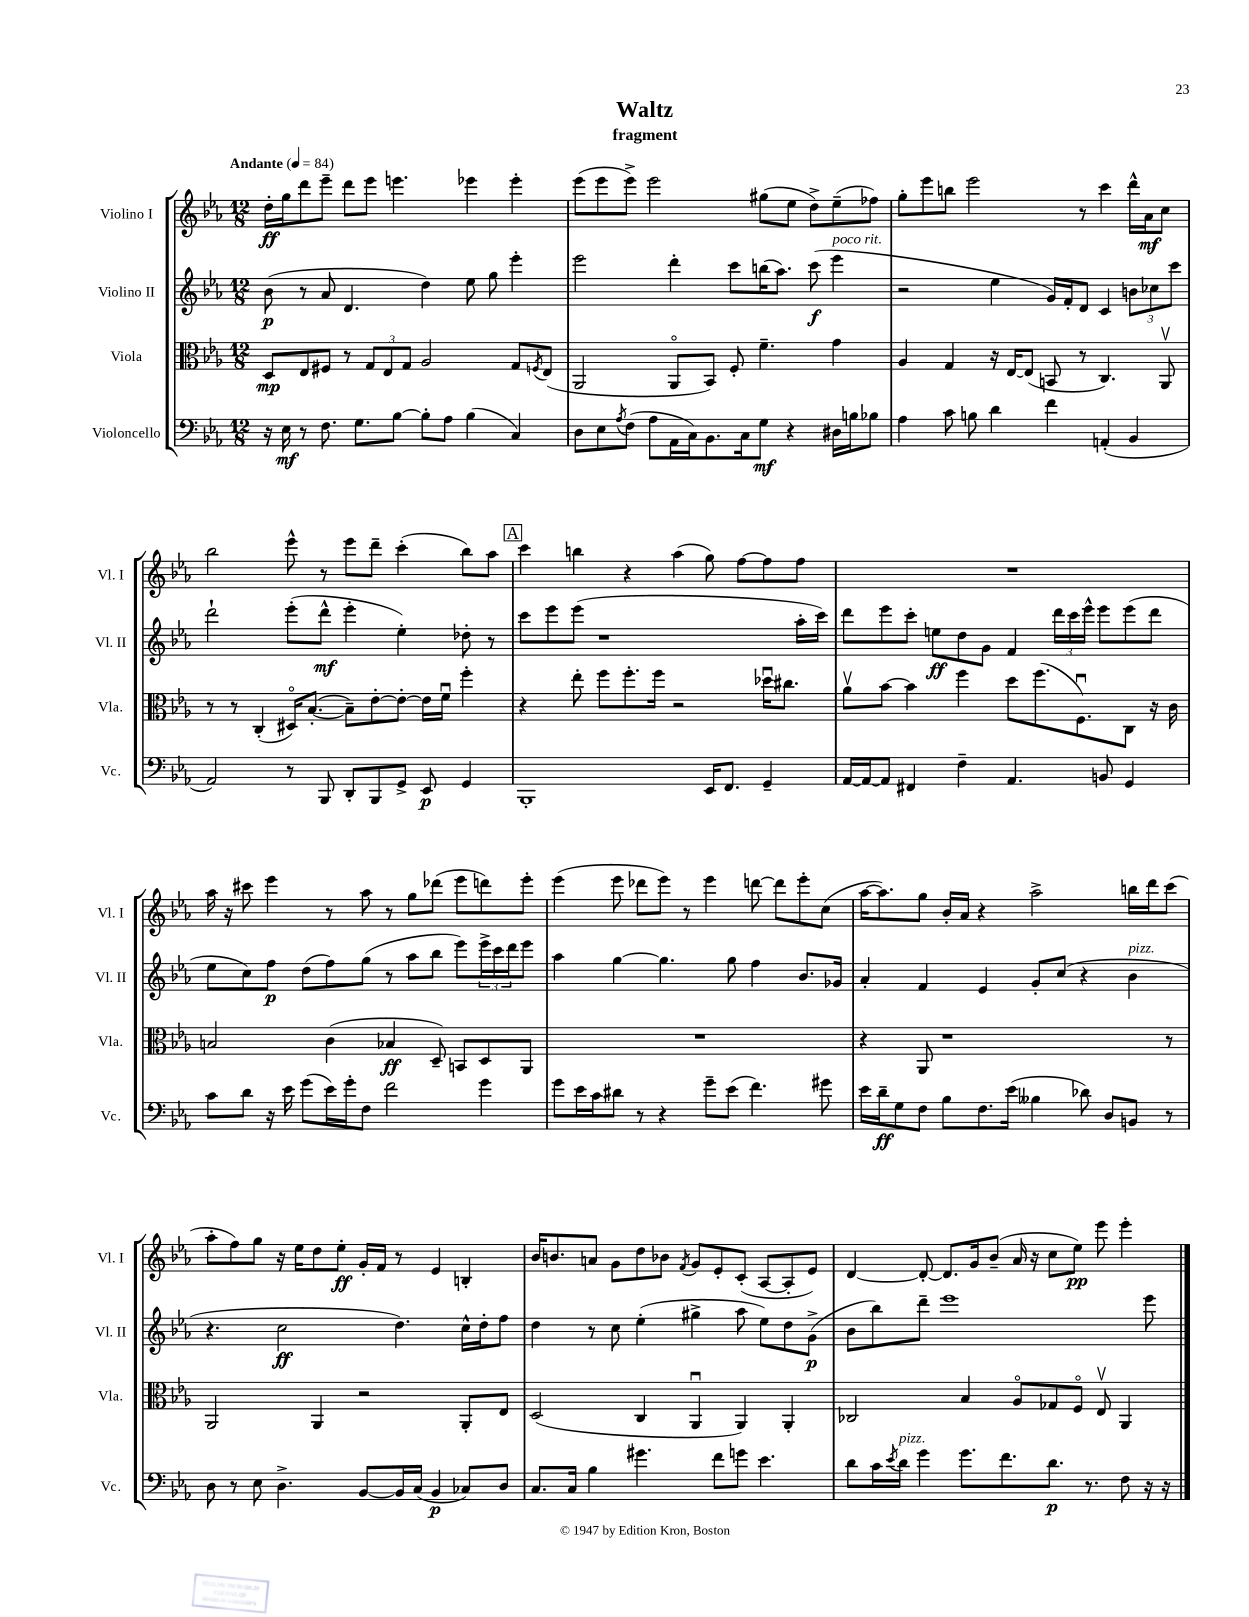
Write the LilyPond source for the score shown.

\header { title = "Waltz" subtitle = "fragment" }
<<
\new StaffGroup <<
\new Staff = "s0" \with { instrumentName = "Violino I" shortInstrumentName = "Vl. I" } {
    \clef treble \key ees \major \numericTimeSignature \time 12/8 \tempo "Andante" 4 = 84
    d''16-.\ff g''16 d'''8 ees'''8-- d'''8 ees'''8 e'''4. ees'''4 ees'''4-. |
    ees'''8( ees'''8 ees'''8->) ees'''2 gis''8( ees''8 d''8->) ees''8--( fes''8) |
    g''8-. ees'''8 b''8 ees'''2 r8 c'''4 d'''16-^ aes'16\mf c''8 |
    bes''2 ees'''8-^ r8 ees'''8 d'''8-- c'''4-.( bes''8) aes''8 |
    \mark \markup { \box "A" } c'''4 b''4 r4 aes''4( g''8) f''8~ f''8 f''8 |
    R1. |
    aes''16 r16 cis'''8 ees'''4 r8 aes''8 r8 g''8 des'''8( ees'''8 d'''8) ees'''8-. |
    ees'''4( ees'''8 des'''8 ees'''8) r8 ees'''4 d'''8~ d'''8 ees'''8-. c''8( |
    aes''16~ aes''8.) g''8 bes'16-. aes'16 r4 aes''2-> b''16 d'''16 c'''8( |
    aes''8-. f''8) g''8 r16 ees''16 d''8 ees''8-.\ff g'16-. f'16 r8 ees'4 b4-. |
    bes'16 b'8. a'8 g'8 d''8 bes'8 \acciaccatura { f'8 } g'8 ees'8-. c'8-.( aes8~ aes8-. ees'8) |
    d'4~ d'8~-. d'8. g'16 bes'8--( aes'16 r16 c''8 ees''8\pp) ees'''8 ees'''4-. \bar "|." |
}
\new Staff = "s1" \with { instrumentName = "Violino II" shortInstrumentName = "Vl. II" } {
    \clef treble \key ees \major \numericTimeSignature \time 12/8
    bes'8\p( r8 aes'8 d'4. d''4) ees''8 g''8 ees'''4-. |
    ees'''2 d'''4-. c'''8 b''16( aes''8.) c'''8\f( ees'''4^\markup { \italic "poco rit." } |
    r2 ees''4 g'16) f'16-. d'8 c'4 \tuplet 3/2 { b'8 ces''8 c'''8 } |
    d'''2-! ees'''8-.( d'''8-^\mf ees'''4-. ees''4-.) des''8-. r8 |
    \mark \markup { \box "A" } c'''8 ees'''8 ees'''8( r1 aes''16-. c'''16) |
    d'''8 ees'''8 c'''8-. e''8\ff d''8 g'8 f'4 \tuplet 3/2 { d'''16 c'''16 ees'''16-^ } ees'''8 ees'''8( d'''8 |
    ees''8 c''8) f''8\p d''8( f''8) g''8( r8 aes''8 bes''8 ees'''8) \tuplet 3/2 { ees'''16-> c'''16 d'''16 } ees'''8 |
    aes''4 g''4~ g''4. g''8 f''4 bes'8. ges'16 |
    aes'4-. f'4 ees'4 g'8-. c''8( r4 bes'4^\markup { \italic "pizz." } |
    r4. c''2\ff d''4.) c''16-^ d''16-. f''8 |
    d''4 r8 c''8 ees''4-.( gis''4-> aes''8 ees''8) d''8 g'8->\p( |
    bes'8 bes''8) d'''8-- ees'''1 ees'''8 \bar "|." |
}
\new Staff = "s2" \with { instrumentName = "Viola" shortInstrumentName = "Vla." } {
    \clef alto \key ees \major \numericTimeSignature \time 12/8
    d8\mp ees8 fis8 r8 \tuplet 3/2 { g8 ees8 g8 } aes2 g8 \acciaccatura { f8 } ees8( |
    aes,2 aes,8\flageolet bes,8) f8-. f'4.-- g'4 |
    aes4 g4 r16 ees16~ ees8( b,8 r8 c4.) aes,8\upbow |
    r8 r8 c4-.( dis16\flageolet) bes8.~-.( bes8--) ees'8~-. ees'8~-. ees'16 f'16\downbow f''4-. |
    \mark \markup { \box "A" } r4 ees''8-. f''8 f''8.-. f''16 r2 des''16\downbow cis''8. |
    aes'8\upbow bes'8~ bes'4 f''4 d''8 f''8.( f8.\downbow) c8 r16 c'16 |
    b2 c'4( bes4\ff d8--) b,8 d8 aes,8 |
    R1. |
    r4 aes,8 r1 r8 |
    aes,2 aes,4 r2 aes,8-. ees8 |
    d2( c4 aes,4\downbow aes,4) aes,4-. |
    ces2 bes4 aes8\flageolet ges8 f8\flageolet ees8\upbow aes,4 \bar "|." |
}
\new Staff = "s3" \with { instrumentName = "Violoncello" shortInstrumentName = "Vc." } {
    \clef bass \key ees \major \numericTimeSignature \time 12/8
    r16 ees16\mf r8 f8. g8. bes8~ bes8-. aes8 bes4( c4) |
    d8 ees8 \acciaccatura { aes8 } f8( aes8 aes,16 c16) bes,8. c16 g8\mf r4 dis16 b16 bes8 |
    aes4 c'8 b8 d'4 f'4 a,4-.( bes,4 |
    aes,2) r8 bes,,8 d,8-. bes,,8 g,8-> ees,8\p g,4 |
    \mark \markup { \box "A" } bes,,1-. ees,16 f,8. g,4-- |
    aes,16~ aes,16~ aes,8 fis,4 f4-- aes,4. b,8 g,4 |
    c'8 d'8 r16 ees'16 g'8( ees'16) g'16-. f8 f'2 g'4 |
    g'8 ees'16 c'16 dis'8 r8 r4 g'8-- ees'8( f'4.) gis'8 |
    ees'16 d'16--\ff g8 f8 bes8 f8. ees'16( beses4 des'8) d8 b,8 r8 |
    d8 r8 ees8 d4.-> bes,8~ bes,16 c16( bes,4\p ces8) d8 |
    c8. c16 bes4 gis'4. f'8 g'8 ees'4. |
    d'8 c'16 \acciaccatura { ees'8 } d'16^\markup { \italic "pizz." } g'4 g'8. f'8. d'8.\p r8. f8 r16 r16 \bar "|." |
}
>>
>>
\layout { \context { \Score \remove "Bar_number_engraver" } }
